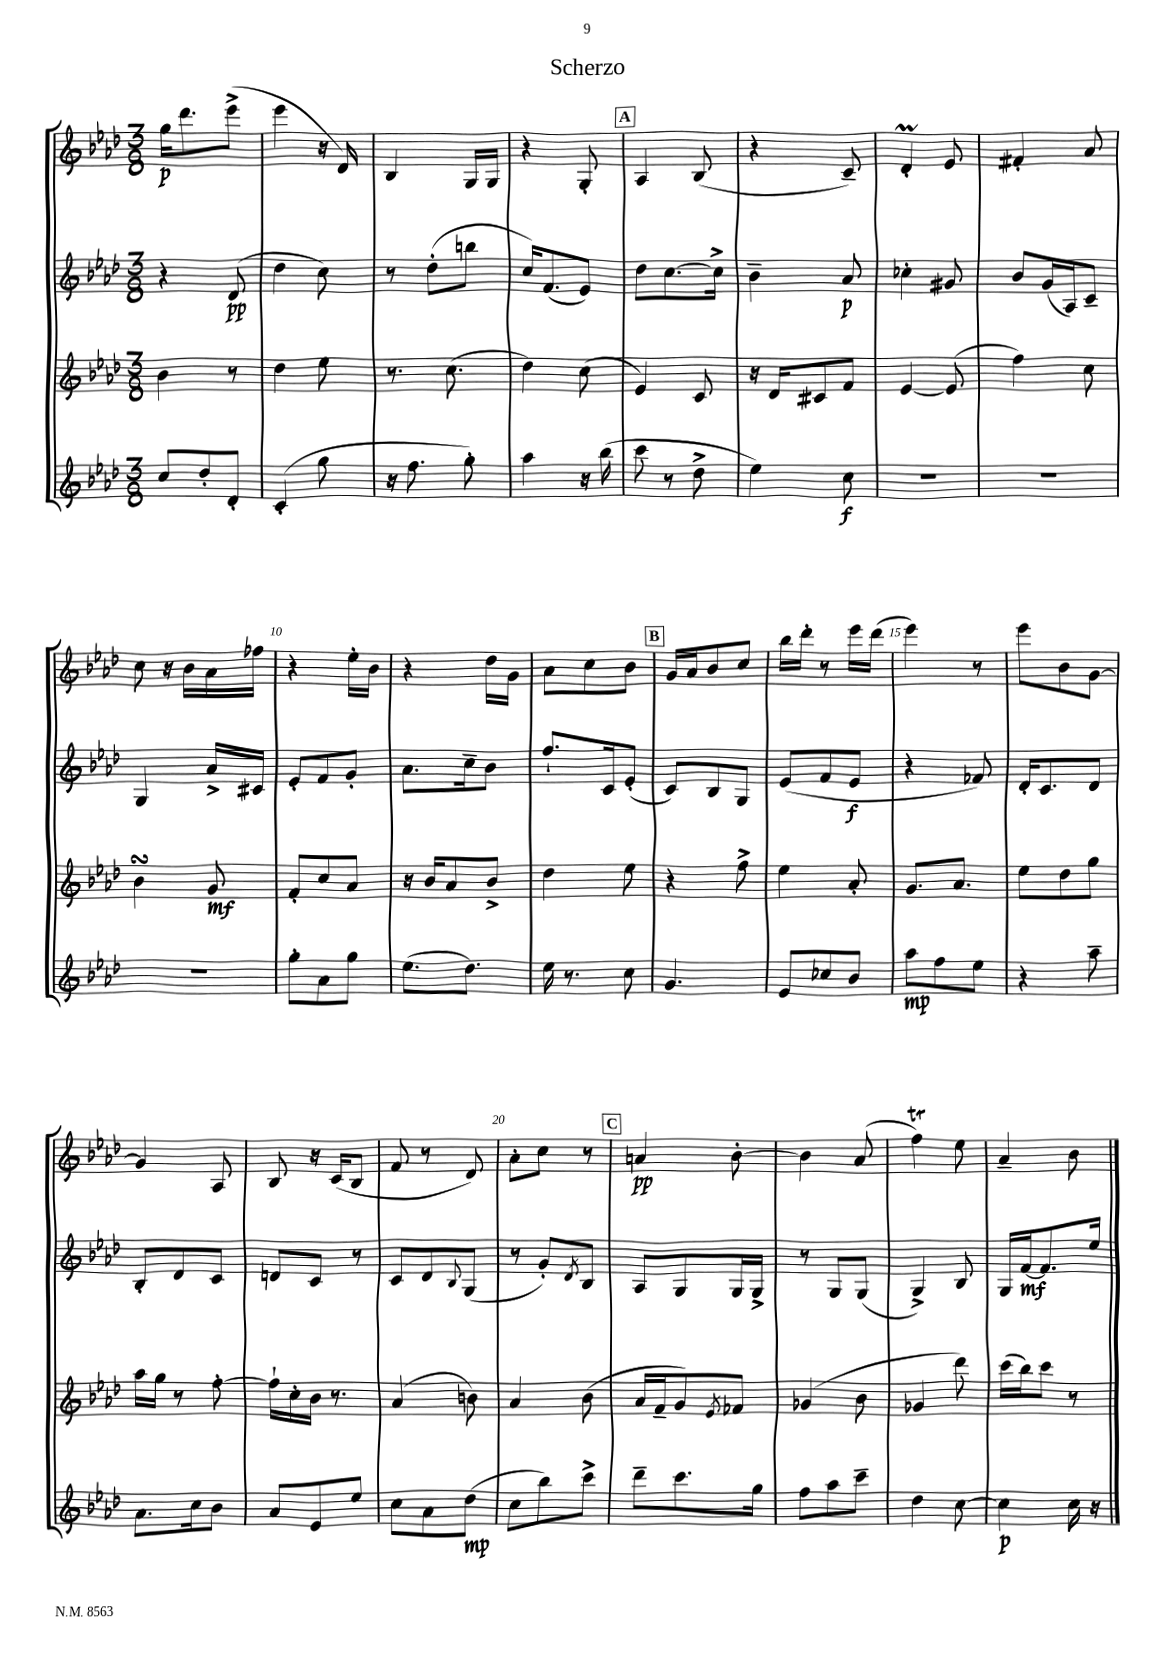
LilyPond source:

\header { title = "Scherzo" }
<<
\new StaffGroup <<
\new Staff = "s0" {
    \clef treble \key aes \major \numericTimeSignature \time 3/8
    g''16\p des'''8. ees'''8->( |
    ees'''4 r16 des'16) |
    bes4 g16 g16 |
    r4 g8-. |
    \mark \markup { \box "A" } aes4 bes8( |
    r4 c'8--) |
    des'4-.\prall ees'8 |
    fis'4-. aes'8 |
    c''8 r16 bes'16 aes'16 fes''16 |
    r4 ees''16-. bes'16 |
    r4 des''16 g'16 |
    aes'8 c''8 bes'8 |
    \mark \markup { \box "B" } g'16 aes'16 bes'8 c''8 |
    bes''16 des'''16-. r8 ees'''16 des'''16( |
    ees'''4) r8 |
    ees'''8 bes'8 g'8~ |
    g'4 aes8 |
    bes8 r16 c'16( bes8 |
    f'8 r8 des'8) |
    aes'8-. c''8 r8 |
    \mark \markup { \box "C" } a'4\pp bes'8~-. |
    bes'4 aes'8( |
    f''4\trill) ees''8 |
    aes'4-- bes'8 \bar "|." |
}
\new Staff = "s1" {
    \clef treble \key aes \major \numericTimeSignature \time 3/8
    r4 des'8\pp( |
    des''4 c''8) |
    r8 des''8-.( b''8 |
    c''16) f'8.( ees'8) |
    \mark \markup { \box "A" } des''8 c''8.~ c''16-> |
    bes'4-- aes'8\p |
    ces''4-. gis'8 |
    bes'8 g'16( aes16) c'8-- |
    g4 aes'16-> cis'16 |
    ees'8-. f'8 g'8-. |
    aes'8. c''16-- bes'8 |
    f''8.-! c'16 ees'8-.( |
    \mark \markup { \box "B" } c'8) bes8 g8 |
    ees'8( f'8 ees'8\f |
    r4 fes'8) |
    des'16-. c'8. des'8 |
    bes8-. des'8 c'8 |
    d'8 c'8 r8 |
    c'8 des'8 \appoggiatura { bes8 } g8( |
    r8 g'8-.) \acciaccatura { des'8 } bes8 |
    \mark \markup { \box "C" } aes8 g8 g16 g16-> |
    r8 g8 g8( |
    g4->) bes8 |
    g16 f'16~\mf f'8. ees''16 \bar "|." |
}
\new Staff = "s2" {
    \clef treble \key aes \major \numericTimeSignature \time 3/8
    bes'4 r8 |
    des''4 ees''8 |
    r8. c''8.( |
    des''4) c''8( |
    \mark \markup { \box "A" } ees'4) c'8 |
    r16 des'16 cis'8 f'8 |
    ees'4~ ees'8( |
    f''4) c''8 |
    bes'4\turn g'8\mf |
    f'8-. c''8 aes'8 |
    r16 bes'16 aes'8 bes'8-> |
    des''4 ees''8 |
    \mark \markup { \box "B" } r4 f''8-> |
    ees''4 aes'8-. |
    g'8. aes'8. |
    ees''8 des''8 g''8 |
    aes''16 g''16 r8 f''8~-. |
    f''16-! c''16-. bes'16 r8. |
    aes'4( b'8) |
    aes'4 bes'8( |
    \mark \markup { \box "C" } aes'16 f'16-- g'8) \acciaccatura { ees'8 } fes'8 |
    ges'4( bes'8 |
    ges'4 des'''8) |
    c'''16( bes''16) c'''8 r8 \bar "|." |
}
\new Staff = "s3" {
    \clef treble \key aes \major \numericTimeSignature \time 3/8
    c''8 des''8-. des'8-. |
    c'4-.( g''8 |
    r16 f''8. g''8-.) |
    aes''4 r16 bes''16( |
    \mark \markup { \box "A" } c'''8 r8 des''8-> |
    ees''4) c''8\f |
    R4. |
    R4. |
    R4. |
    g''8-. aes'8 g''8 |
    ees''8.( des''8.) |
    ees''16 r8. c''8 |
    \mark \markup { \box "B" } g'4. |
    ees'8 ces''8 bes'8 |
    aes''8\mp f''8 ees''8 |
    r4 aes''8-- |
    aes'8. c''16 bes'8 |
    aes'8 ees'8 ees''8 |
    c''8 aes'8 des''8\mp( |
    c''8 bes''8) c'''8-> |
    \mark \markup { \box "C" } des'''8-- c'''8. g''16 |
    f''8 aes''8 c'''8-- |
    des''4 c''8~ |
    c''4\p c''16 r16 \bar "|." |
}
>>
>>
\layout { \context { \Score \override BarNumber.break-visibility = ##(#f #t #t) barNumberVisibility = #(every-nth-bar-number-visible 5) } }
